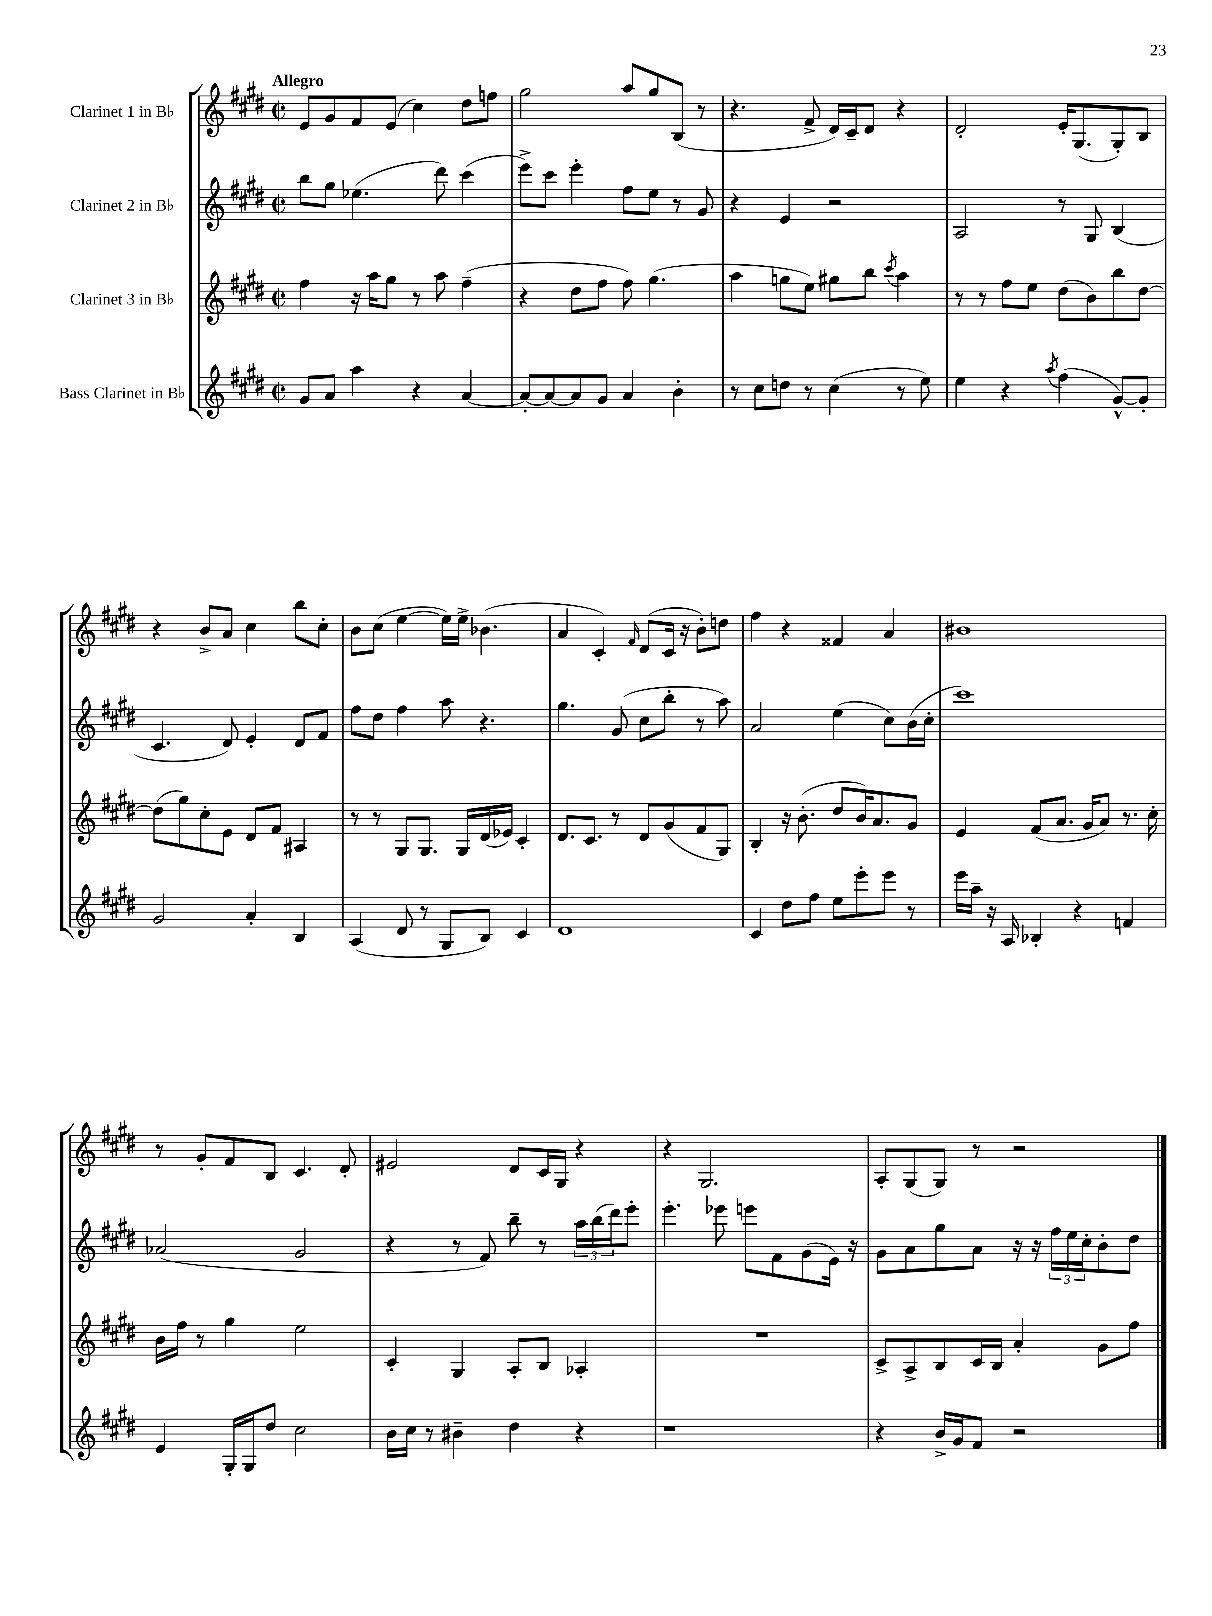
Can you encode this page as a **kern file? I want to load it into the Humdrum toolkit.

**kern	**kern	**kern	**kern
*staff4	*staff3	*staff2	*staff1
*clefG2	*clefG2	*clefG2	*clefG2
*k[f#c#g#d#]	*k[f#c#g#d#]	*k[f#c#g#d#]	*k[f#c#g#d#]
*M2/2	*M2/2	*M2/2	*M2/2
*met(c|)	*met(c|)	*met(c|)	*met(c|)
8g#	4ff#	8bb	8e
8a	.	8gg#	8g#
4aa	16r	(4.ee-	8f#
.	16aa	.	.
.	8gg#	.	(8e
4r	8r	.	4cc#)
.	8aa	8ddd#)	.
[4a	(4ff#~	(4ccc#	8dd#
.	.	.	8ff
=	=	=	=
8a'_	4r	8eee^)	2gg#
8a_	.	8ccc#	.
8a]	8dd#	4eee'	.
8g#	8ff#	.	.
4a	8ff#)	8ff#	8aa
.	(4.gg#	8ee	8gg#
4b'	.	8r	(8B
.	.	8g#	8r
=	=	=	=
8r	4aa	4r	4.r
8cc#	.	.	.
8dd	8gg	4e	.
8r	8ee)	.	8f#^
(4cc#	8gg#	2r	16d#)
.	.	.	16c#~
.	8bb	.	8d#
.	8qccc#	.	.
8r	4aa	.	4r
8ee)	.	.	.
=	=	=	=
4ee	8r	2A	2d#'
.	8r	.	.
4r	8ff#	.	.
.	8ee	.	.
8qaa	.	.	.
(4ff#	(8dd#	8r	16e'
.	.	.	(8.G#
.	8b)	8G#	.
[8g#^^)	8bb	(4B	8G#')
8g#']	[8dd#	.	8B
=	=	=	=
2g#	(8dd#]	4.c#	4r
.	8gg#)	.	.
.	8cc#'	.	8b^
.	8e	8d#)	8a
4a'	8d#	4e'	4cc#
.	8f#	.	.
4B	4A#	8d#	8bb
.	.	8f#	8cc#'
=	=	=	=
(4A	8r	8ff#	8b
.	8r	8dd#	(8cc#
8d#	8G#	4ff#	[4ee
8r	8.G#	.	.
8G#	.	8aa	16ee])
.	16G#	.	16ee^
8B)	(16d#	4.r	(4.b-
.	16e-)	.	.
4c#	4c#'	.	.
=	=	=	=
1d#	8.d#	4.gg#	4a
.	8.c#	.	.
.	.	.	4c#')
.	8r	(8g#	.
.	.	.	16qqf#
.	8d#	8cc#	(8d#
.	(8g#	8bb'	16c#
.	.	.	16r
.	8f#	8r	8b')
.	8G#)	8aa)	8dd
=	=	=	=
4c#	4B'	2a	4ff#
8dd#	16r	.	4r
.	(8.b'	.	.
8ff#	.	.	.
8ee	8dd#	(4ee	4f##
8eee'	16b)	.	.
.	8.a	.	.
8eee	.	8cc#)	4a
8r	8g#	(16b	.
.	.	16cc#'	.
=	=	=	=
16eee	4e	1ccc#)	1b#
16aa~	.	.	.
16r	.	.	.
16A	.	.	.
4B-'	(8f#	.	.
.	8.a	.	.
4r	.	.	.
.	16g#	.	.
.	8a)	.	.
4f	8.r	.	.
.	16cc#'	.	.
=	=	=	=
4e	16b	(2a-	8r
.	16ff#	.	.
.	8r	.	8g#'
16G#'	4gg#	.	8f#
16G#	.	.	.
8dd#	.	.	8B
2cc#	2ee	2g#	4.c#
.	.	.	8d#'
=	=	=	=
16b	4c#'	4r	2e#
16cc#	.	.	.
8r	.	.	.
4b#~	4G#	8r	.
.	.	8f#)	.
4dd#	8A'	8bb~	8d#
.	8B	8r	16c#
.	.	.	16G#
4r	4A-'	24aa	4r
.	.	(24bb	.
.	.	24ddd#)	.
.	.	8eee'	.
=	=	=	=
1r	1r	4.eee'	4r
.	.	.	2.G#
.	.	8eee-	.
.	.	8eee	.
.	.	8f#	.
.	.	(8g#	.
.	.	16e)	.
.	.	16r	.
=	=	=	=
4r	8c#^	8g#	8A'
.	8A^	8a	(8G#
16b^	8B	8gg#	8G#)
16g#	.	.	.
8f#	16c#	8a	8r
.	16B	.	.
2r	4a'	16r	2r
.	.	16r	.
.	.	24ff#	.
.	.	24ee	.
.	.	24cc#'	.
.	8g#	8b'	.
.	8ff#	8dd#	.
==	==	==	==
*-	*-	*-	*-
